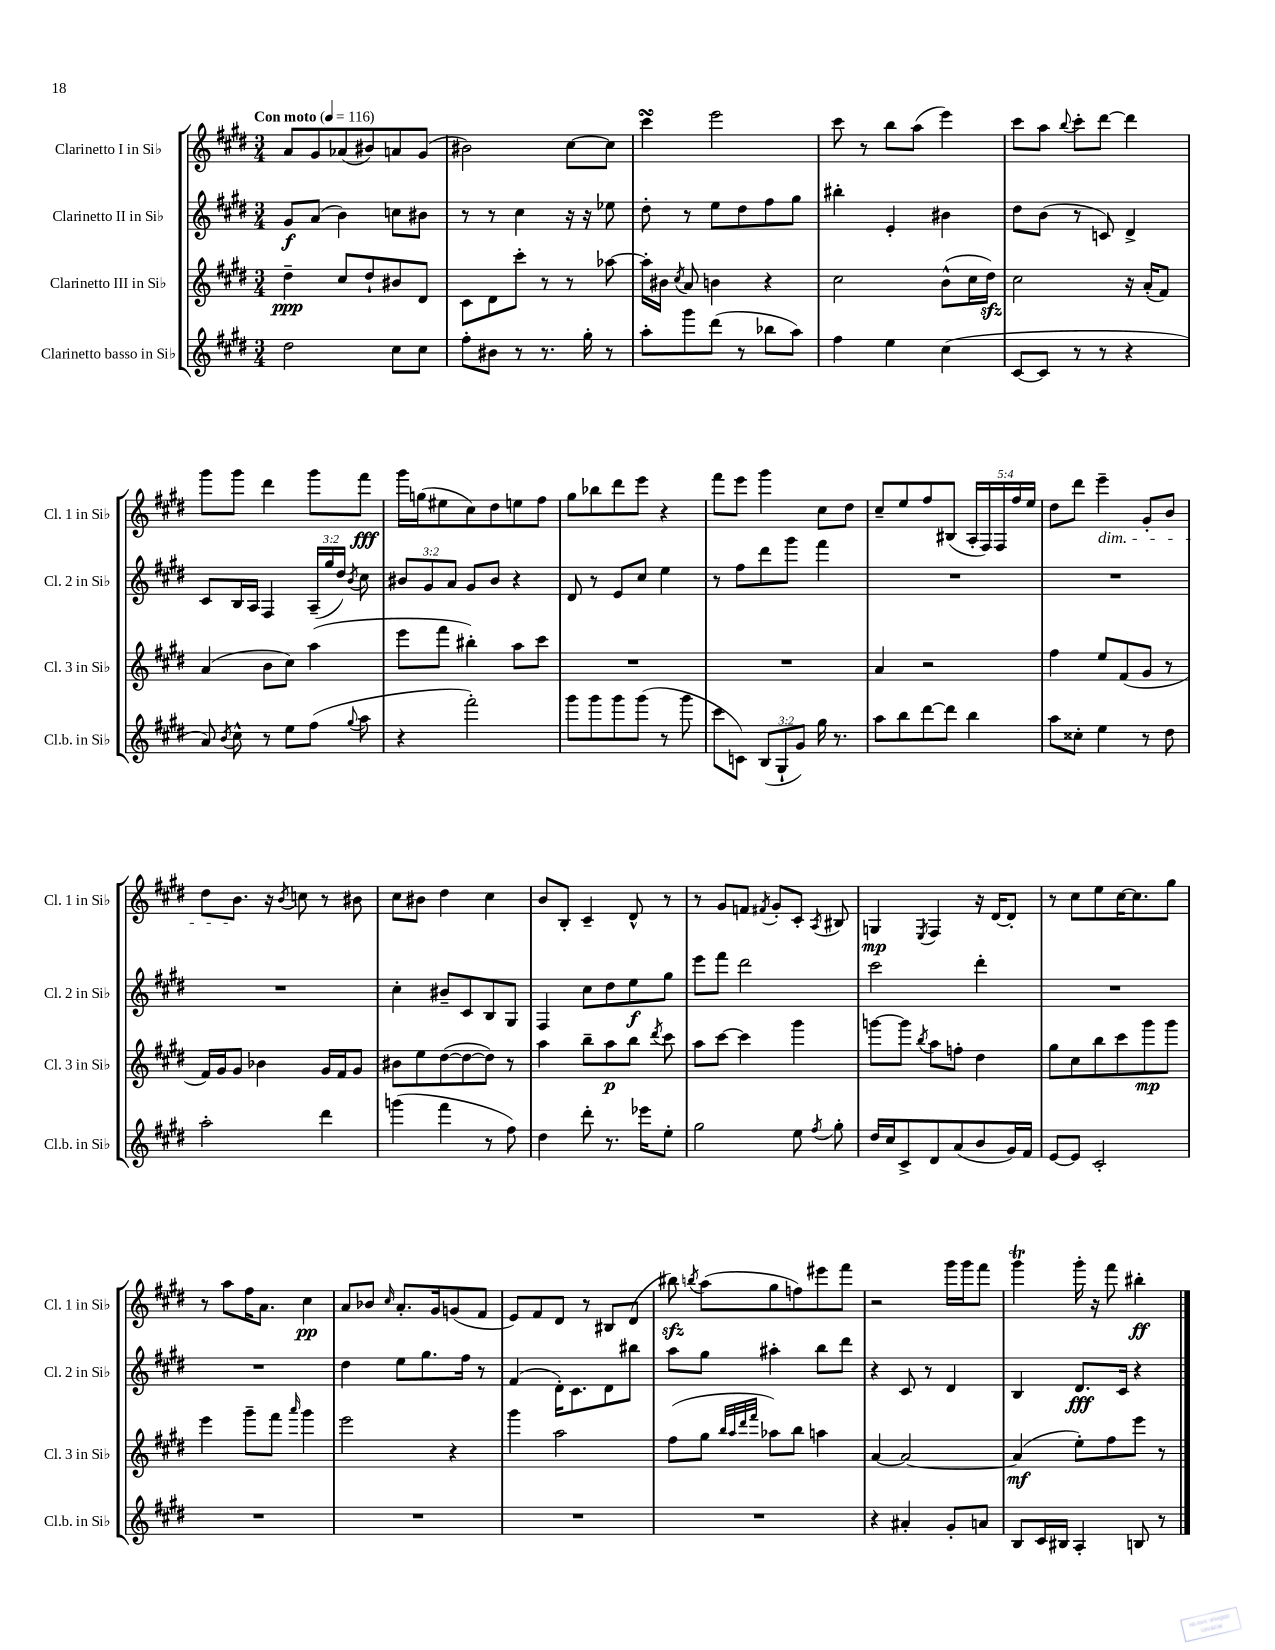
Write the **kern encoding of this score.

**kern	**kern	**dynam	**kern	**dynam	**kern	**dynam
*part4	*part3	*part3	*part2	*part2	*part1	*part1
*staff4	*staff3	*staff3	*staff2	*staff2	*staff1	*staff1
*I"Clarinetto basso in Si♭	*I"Clarinetto III in Si♭	*	*I"Clarinetto II in Si♭	*	*I"Clarinetto I in Si♭	*
*I'Cl.b. in Si♭	*I'Cl. 3 in Si♭	*	*I'Cl. 2 in Si♭	*	*I'Cl. 1 in Si♭	*
*clefG2	*clefG2	*	*clefG2	*	*clefG2	*
*k[f#c#g#d#]	*k[f#c#g#d#]	*	*k[f#c#g#d#]	*	*k[f#c#g#d#]	*
*M3/4	*M3/4	*	*M3/4	*	*M3/4	*
*MM116	*MM116	*	*MM116	*	*MM116	*
=1	=1	=1	=1	=1	=1	=1
!	!	!	!	!	!LO:TX:a:B:t=Con moto	!
2dd#\	4dd#~\	ppp	8g#/L	f	8a/L	.
.	.	.	(8a/J	.	8g#/	.
.	8cc#/L	.	4b\)	.	(8a-X/	.
.	8dd#`/	.	.	.	8b#X/)	.
8cc#\L	8b#X/	.	8ccn\L	.	8an/	.
8cc#\J	8d#/J	.	8b#X\J	.	(8g#/J	.
=2	=2	=2	=2	=2	=2	=2
8ff#'\L	8c#\L	.	8r	.	2b#X\)	.
8b#X\J	8d#\	.	8r	.	.	.
8r	8ccc#'\J	.	4cc#\	.	.	.
8.r	8r	.	.	.	.	.
.	8r	.	16r	.	[8cc#\L	.
16gg#'\	.	.	16r	.	.	.
8r	[8aa-X\	.	8ee-X\	.	8cc#\J]	.
=3	=3	=3	=3	=3	=3	=3
8aa'\L	16aa-'\LL]	.	8dd#'\	.	4ccc#sSSS\	.
.	16b#X\JJ	.	.	.	.	.
.	8qcc#/	.	.	.	.	.
8ggg#\	8a/	.	8r	.	.	.
(8ddd#\J	4bn\	.	8ee\L	.	2eee\	.
8r	.	.	8dd#\	.	.	.
8bb-X\L	4r	.	8ff#\	.	.	.
8aa\J)	.	.	8gg#\J	.	.	.
=4	=4	=4	=4	=4	=4	=4
4ff#\	2cc#\	.	4bb#X'\	.	8ccc#\	.
.	.	.	.	.	8r	.
4ee\	.	.	4e'/	.	8bb\L	.
.	.	.	.	.	(8aa\J	.
(4cc#\	(8b^^\L	.	4b#X\	.	4eee\)	.
.	16cc#\L	.	.	.	.	.
.	16dd#zz\JJ)	.	.	.	.	.
=5	=5	=5	=5	=5	=5	=5
[8c#/L	2cc#\	.	8dd#\L	.	8ccc#\L	.
8c#/J]	.	.	(8b\J	.	8aa\J	.
.	.	.	.	.	8qqbb/	.
8r	.	.	8r	.	8ccc#'\L	.
8r	.	.	8cn/)	.	[8ddd#\J	.
4r	16r	.	4d#^/	.	4ddd#\]	.
.	(16a'/KL	.	.	.	.	.
.	8f#/J)	.	.	.	.	.
!!LO:LB:g=z
=6	=6	=6	=6	=6	=6	=6
8a/)	(4a/	.	8c#/L	.	8ggg#\L	.
8qb/	.	.	.	.	.	.
8cc#^^\	.	.	16B/L	.	8ggg#\J	.
.	.	.	16A/JJ	.	.	.
8r	8b\L	.	4F#/	.	4ddd#\	.
8ee\L	8cc#\J)	.	.	.	.	.
(8ff#\J	(4aa\	.	(24A~/LL	.	8ggg#\L	.
.	.	.	24gg#/	.	.	.
.	.	.	24dd#/JJ)	.	.	.
8qqgg#/	.	.	8qb/	.	.	.
8aa\	.	.	8cc#\	.	8fff#\J	fff
=7	=7	=7	=7	=7	=7	=7
4r	8eee\L	.	12b#X/L	.	16ggg#\LL	.
.	.	.	.	.	(16ggn\J	.
.	.	.	12g#/	.	.	.
.	8fff#\J	.	.	.	8ee#X\	.
.	.	.	12a/J	.	.	.
2fff#'\)	4bb#X'\)	.	8g#/L	.	8cc#\)	.
.	.	.	8b#/J	.	8dd#\	.
.	8aa\L	.	4r	.	8een\	.
.	8ccc#\J	.	.	.	8ff#\J	.
=8	=8	=8	=8	=8	=8	=8
8ggg#\L	2.r	.	8d#/	.	8gg#\L	.
8ggg#\	.	.	8r	.	8bb-X\	.
8ggg#\	.	.	8e/L	.	8ddd#\	.
(8ggg#\J	.	.	8cc#/J	.	8eee\J	.
8r	.	.	4ee\	.	4r	.
8ggg#\	.	.	.	.	.	.
=9	=9	=9	=9	=9	=9	=9
8ccc#\L	2.r	.	8r	.	8fff#\L	.
8cn\J)	.	.	8ff#\L	.	8eee\J	.
(12B/L	.	.	8ddd#\	.	4ggg#\	.
12G#`/	.	.	.	.	.	.
.	.	.	8ggg#\J	.	.	.
12g#/J)	.	.	.	.	.	.
16gg#\	.	.	4fff#\	.	8cc#\L	.
8.r	.	.	.	.	.	.
.	.	.	.	.	8dd#\J	.
=10	=10	=10	=10	=10	=10	=10
8aa\L	4a/	.	2.r	.	8cc#~/L	.
8bb\	.	.	.	.	8ee/	.
[8ddd#\	2r	.	.	.	8ff#/	.
8ddd#\J]	.	.	.	.	(8B#X/J	.
4bb\	.	.	.	.	20A'/LL	.
.	.	.	.	.	20F#/)	.
.	.	.	.	.	20F#/	.
.	.	.	.	.	20ff#/	.
.	.	.	.	.	20ee/JJ	.
=11	=11	=11	=11	=11	=11	=11
8aa\L	4ff#\	.	2.r	.	8dd#\L	.
8cc##X'\J	.	.	.	.	8ddd#\J	.
!	!	!	!	!	!LO:TX:b:i:t=dim.	!
4ee\	8ee/L	.	.	.	4eee~\	.
.	(8f#/	.	.	.	.	.
8r	8g#/J	.	.	.	8g#'/L	.
8dd#\	8r	.	.	.	8b/J	.
!!LO:LB:g=z
=12	=12	=12	=12	=12	=12	=12
2aa'\	16f#/LL)	.	2.r	.	8dd#\L	.
.	16g#/J	.	.	.	.	.
.	8g#/J	.	.	.	8.b\J	.
.	4b-X\	.	.	.	.	.
.	.	.	.	.	16r	.
.	.	.	.	.	8qb/	.
.	.	.	.	.	8ccn\	.
4ddd#\	16g#/LL	.	.	.	8r	.
.	16f#/J	.	.	.	.	.
.	8g#/J	.	.	.	8b#X\	.
=13	=13	=13	=13	=13	=13	=13
(4gggn\	8b#X\L	.	4cc#'\	.	8cc#\L	.
.	8ee\	.	.	.	8b#X\J	.
4fff#\	([8dd#\	.	8b#X~/L	.	4dd#\	.
.	8dd#\_	.	8c#/	.	.	.
8r	8dd#\J])	.	8B/	.	4cc#\	.
8ff#\)	8r	.	8G#/J	.	.	.
=14	=14	=14	=14	=14	=14	=14
4dd#\	4aa\	.	4F#/	.	8b/L	.
.	.	.	.	.	8B'/J	.
8ddd#'\	8bb~\L	.	8cc#\L	.	4c#~/	.
8.r	8aa\	p	8dd#\	.	.	.
.	8bb\J	.	8ee\	f	8d#^^/	.
16eee-X\KL	.	.	.	.	.	.
.	8qddd#/	.	.	.	.	.
8ee'\J	8ccc#\	.	8gg#\J	.	8r	.
=15	=15	=15	=15	=15	=15	=15
2gg#\	8aa\L	.	8eee\L	.	8r	.
.	[8ccc#\J	.	8fff#\J	.	8g#/L	.
.	4ccc#\]	.	2ddd#\	.	8fn/J	.
.	.	.	.	.	8qf#X/	.
.	.	.	.	.	8g#'/L	.
8ee\	4ggg#\	.	.	.	8c#'/J	.
8qff#/	.	.	.	.	8qA/	.
8gg#'\	.	.	.	.	8B#X/	.
=16	=16	=16	=16	=16	=16	=16
16dd#/LL	[8gggn\L	.	2ccc#\	.	4Gn/	mp
16cc#/J	.	.	.	.	.	.
8c#^/	8ggg\J]	.	.	.	.	.
.	8qbb/	.	.	.	8qE/	.
8d#/	8aa\L	.	.	.	4F#/	.
(8a/	8ffn'\J	.	.	.	.	.
8b/	4dd#\	.	4ddd#'\	.	16r	.
.	.	.	.	.	[16d#/KL	.
16g#/L)	.	.	.	.	8d#'/J]	.
16f#/JJ	.	.	.	.	.	.
=17	=17	=17	=17	=17	=17	=17
[8e/L	8gg#\L	.	2.r	.	8r	.
8e/J]	8cc#\	.	.	.	8cc#\L	.
2c#'/	8bb\	.	.	.	8ee\	.
.	8ccc#\	.	.	.	[16cc#\K	.
.	.	.	.	.	8.cc#\]	.
.	8ggg#\	mp	.	.	.	.
.	8ggg#\J	.	.	.	8gg#\J	.
!!LO:LB:g=z
=18	=18	=18	=18	=18	=18	=18
2.r	4eee\	.	2.r	.	8r	.
.	.	.	.	.	8aa\L	.
.	8ggg#~\L	.	.	.	16ff#\K	.
.	.	.	.	.	8.a\J	.
.	8fff#\J	.	.	.	.	.
.	16qqaaa/	.	.	.	.	.
.	4ggg#\	.	.	.	4cc#\	pp
=19	=19	=19	=19	=19	=19	=19
2.r	2eee\	.	4dd#\	.	8a/L	.
.	.	.	.	.	8b-X/J	.
.	.	.	.	.	16qqcc#/	.
.	.	.	8ee\L	.	8.a'/L	.
.	.	.	8.gg#\	.	.	.
.	.	.	.	.	16g#/k	.
.	4r	.	.	.	(8gn/	.
.	.	.	16ff#\Jk	.	.	.
.	.	.	8r	.	8f#/J	.
=20	=20	=20	=20	=20	=20	=20
2.r	4ggg#\	.	(4f#/	.	8e/L)	.
.	.	.	.	.	8f#/	.
.	2aa\	.	16d#'\KL)	.	8d#/J	.
.	.	.	8.c#\	.	.	.
.	.	.	.	.	8r	.
.	.	.	8d#\	.	8B#X/L	.
.	.	.	8bb#X\J	.	(8d#/J	.
=21	=21	=21	=21	=21	=21	=21
2.r	(8ff#\L	.	8aa\L	.	8bb#Xzz\)	.
.	.	.	.	.	8qbbn/	.
.	8gg#\J	.	8gg#\J	.	(8aa\L	.
.	32qqbb/LLL	.	.	.	.	.
.	32qqaa/	.	.	.	.	.
.	32qqddd#/	.	.	.	.	.
.	32qqfff#/JJJ	.	.	.	.	.
.	8aa-X\L)	.	4aa#X'\	.	8gg#\	.
.	8bb\J	.	.	.	8ffn\)	.
.	4aan\	.	8bb\L	.	8eee#X\	.
.	.	.	8ddd#\J	.	8fff#\J	.
=22	=22	=22	=22	=22	=22	=22
4r	[4a/	.	4r	.	2r	.
4a#X'/	2a/_	.	8c#/	.	.	.
.	.	.	8r	.	.	.
8g#'/L	.	.	4d#/	.	16ggg#\LL	.
.	.	.	.	.	16ggg#\J	.
8an/J	.	.	.	.	8fff#\J	.
=23	=23	=23	=23	=23	=23	=23
8B/L	(4a/]	mf	4B/	.	4ggg#t\	.
16c#/L	.	.	.	.	.	.
16B#X/JJ	.	.	.	.	.	.
4A'/	8ee'\L)	.	8.d#/L	fff	16ggg#'\	.
.	.	.	.	.	16r	.
.	8ff#\	.	.	.	8fff#\	.
.	.	.	16c#/Jk	.	.	.
8Bn/	8eee\J	.	4r	.	4bb#X'\	ff
8r	8r	.	.	.	.	.
==	==	==	==	==	==	==
*-	*-	*-	*-	*-	*-	*-
